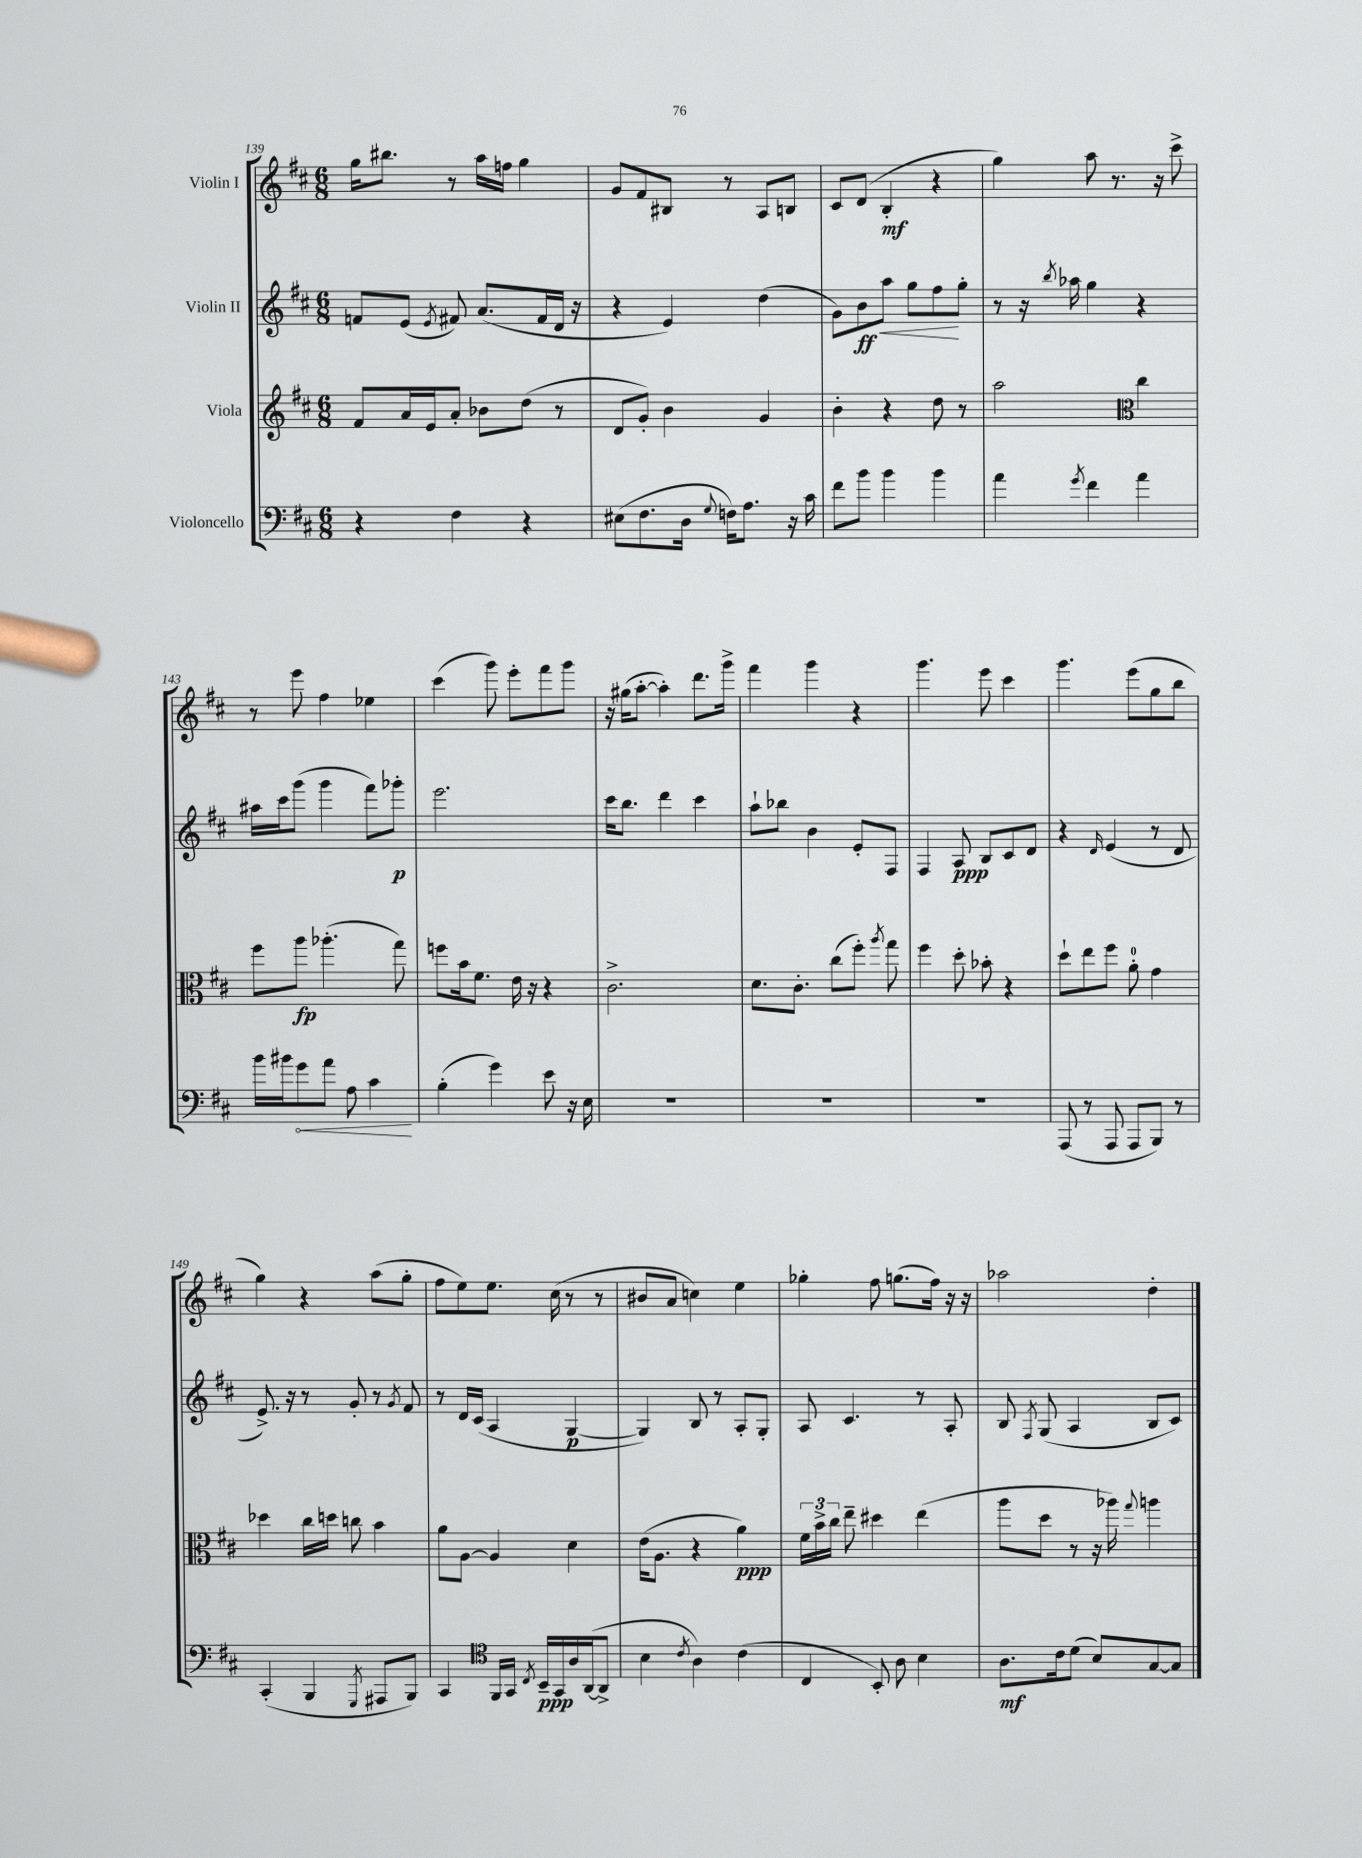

**kern	**kern	**kern	**kern
*staff4	*staff3	*staff2	*staff1
*clefF4	*clefG2	*clefG2	*clefG2
*k[f#c#]	*k[f#c#]	*k[f#c#]	*k[f#c#]
*M6/8	*M6/8	*M6/8	*M6/8
4r	8f#/L	8f/L	16gg\LK
.	.	.	8.bb#\J
.	16a/L	(8e/J	.
.	16e/J	.	.
.	.	8qe/	.
4F#\	8a'/J	8f#/)	8r
.	8b-\L	(8.a/L	16aa\LL
.	.	.	16ff\JJ
4r	(8dd\J	.	4gg\
.	.	16f#/L	.
.	8r	16d/JJ	.
.	.	16r	.
=	=	=	=
(8E#\L	8d/L	4r	8g/L
8.F#\	8g'/J)	.	8f#/
.	4b\	4e/)	8B#/J
16D\Jk	.	.	.
8qqG/	.	.	.
16F\LK)	.	.	8r
8.A\J	.	.	.
.	4g/	(4dd\	8A/L
16r	.	.	8B/J
16c#\	.	.	.
=	=	=	=
8f#\L	4b'\	8g\L)	8c#/L
8b\J	.	8b\	(8d/J
4b\	4r	8aa\J	4B'/
.	.	8gg\L	.
4b\	8dd\	8ff#\	4r
.	8r	8gg'\J	.
=	=	=	=
4a\	2aa\	8r	4gg\)
.	.	16r	.
.	.	8qbb/	.
.	.	16aa-\	.
8qg/	.	.	.
4f#\	.	4gg\	8aa\
.	.	.	8.r
*	*clefC3	*	*
4a\	4cc#\	4r	.
.	.	.	16r
.	.	.	8ccc#^\
=	=	=	=
16b\LL	8ff#\L	16aa#\LL	8r
16b#\J	.	16ccc#\J	.
8g\	8aa\J	(8ggg\J	8eee\
8a\J	(4.aa-'\	4ggg\	4ff#\
8A\	.	.	.
4c#\	.	8fff#\L)	4ee-\
.	8gg\)	8ggg-'\J	.
=	=	=	=
(4B'\	8ff\L	2.eee\	(4ccc#\
.	16b\k	.	.
.	8.f#\J	.	.
4g\)	.	.	8ggg\)
.	16e\	.	8eee'\L
.	16r	.	.
8e\	4r	.	8fff#\
16r	.	.	8ggg\J
16E\	.	.	.
=	=	=	=
2.r	2.c#^\	16ccc#\LK	16r
.	.	8.bb\J	(16gg#\LK
.	.	.	[8aa'\J
.	.	4ddd\	4aa'\])
.	.	4ccc#\	8.ddd\L
.	.	.	16ggg^\Jk
=	=	=	=
2.r	8.d\L	8aa`\L	4fff#\
.	.	8bb-\J	.
.	8.c#'\J	.	.
.	.	4b\	4ggg\
.	(8cc#\L	.	.
.	8ff#'\J)	8e'/L	4r
.	8qaa/	.	.
.	8gg\	8F#/J	.
=	=	=	=
2.r	4ff#\	4F#/	4.ggg\
.	8dd'\	8A/	.
.	8b-'\	8B/L	8eee\
.	4r	8c#/	4ccc#\
.	.	8d/J	.
=	=	=	=
(8AAA/	8dd`\L	4r	4.ggg\
8r	8ee\	.	.
.	.	16qqd/	.
8AAA/	8ff#\J	(4e/	.
8AAA/L	8a'\	.	(8eee\L
8BBB/J)	4g\	8r	8gg\
8r	.	8d/	8bb\J
=	=	=	=
(4CC#'/	4dd-\	8.e^/)	4gg\)
.	.	16r	.
4BBB/	16cc#\LL	8r	4r
.	16dd\JJ	.	.
.	8cc\	8g'/	.
8qGGG/	.	.	.
8AAA#/L	4b\	8r	(8aa\L
.	.	8qg/	.
8BBB/J)	.	8f#/	8gg'\J
=	=	=	=
4CC#/	8a\L	8r	8ff#\L
.	[8A\J	16d/LL	8ee\)
.	.	(16c#/JJ	.
*clefC4	*	*	*
16FF#/LL	4A/]	4A/	8.ee\J
16GG/JJ	.	.	.
8qC#/	.	.	.
16BB~/LL	.	.	.
16GG/	.	.	(16cc#\
16A/	4d\	[4G/	8r
([16AA/J	.	.	.
8AA^/]J	.	.	8r
=	=	=	=
4B\	(16e\LK	4G/])	8b#/L
.	8.A\J	.	.
.	.	.	8a/J
8qc#/	.	.	.
4A\)	4r	8B/	4cc\)
.	.	8r	.
(4c#\	4a\)	8A'/L	4ee\
.	.	8G'/J	.
=	=	=	=
4C#/	24f#\LL	8A/	4gg-'\
.	24b^\	.	.
.	24cc#\JJ	.	.
.	8ee~\	4.c#/	.
8BB'/)	4dd#\	.	8ff#\
8A\	.	.	(8.gg\L
4B\	(4ee\	8r	.
.	.	.	16ff#\Jk)
.	.	8A'/	16r
.	.	.	16r
=	=	=	=
8.A\L	8aa\L	8B/	2aa-\
.	.	8qF#/	.
.	8dd\J	(8G/	.
16c#\k	.	.	.
(8d\J	8r	4A/	.
8B/L)	16r	.	.
.	16aa-\)	.	.
.	8qqgg/	.	.
[8G/	4aa\	8B/L	4dd'\
8G/]J	.	8c#/J)	.
==	==	==	==
*-	*-	*-	*-
